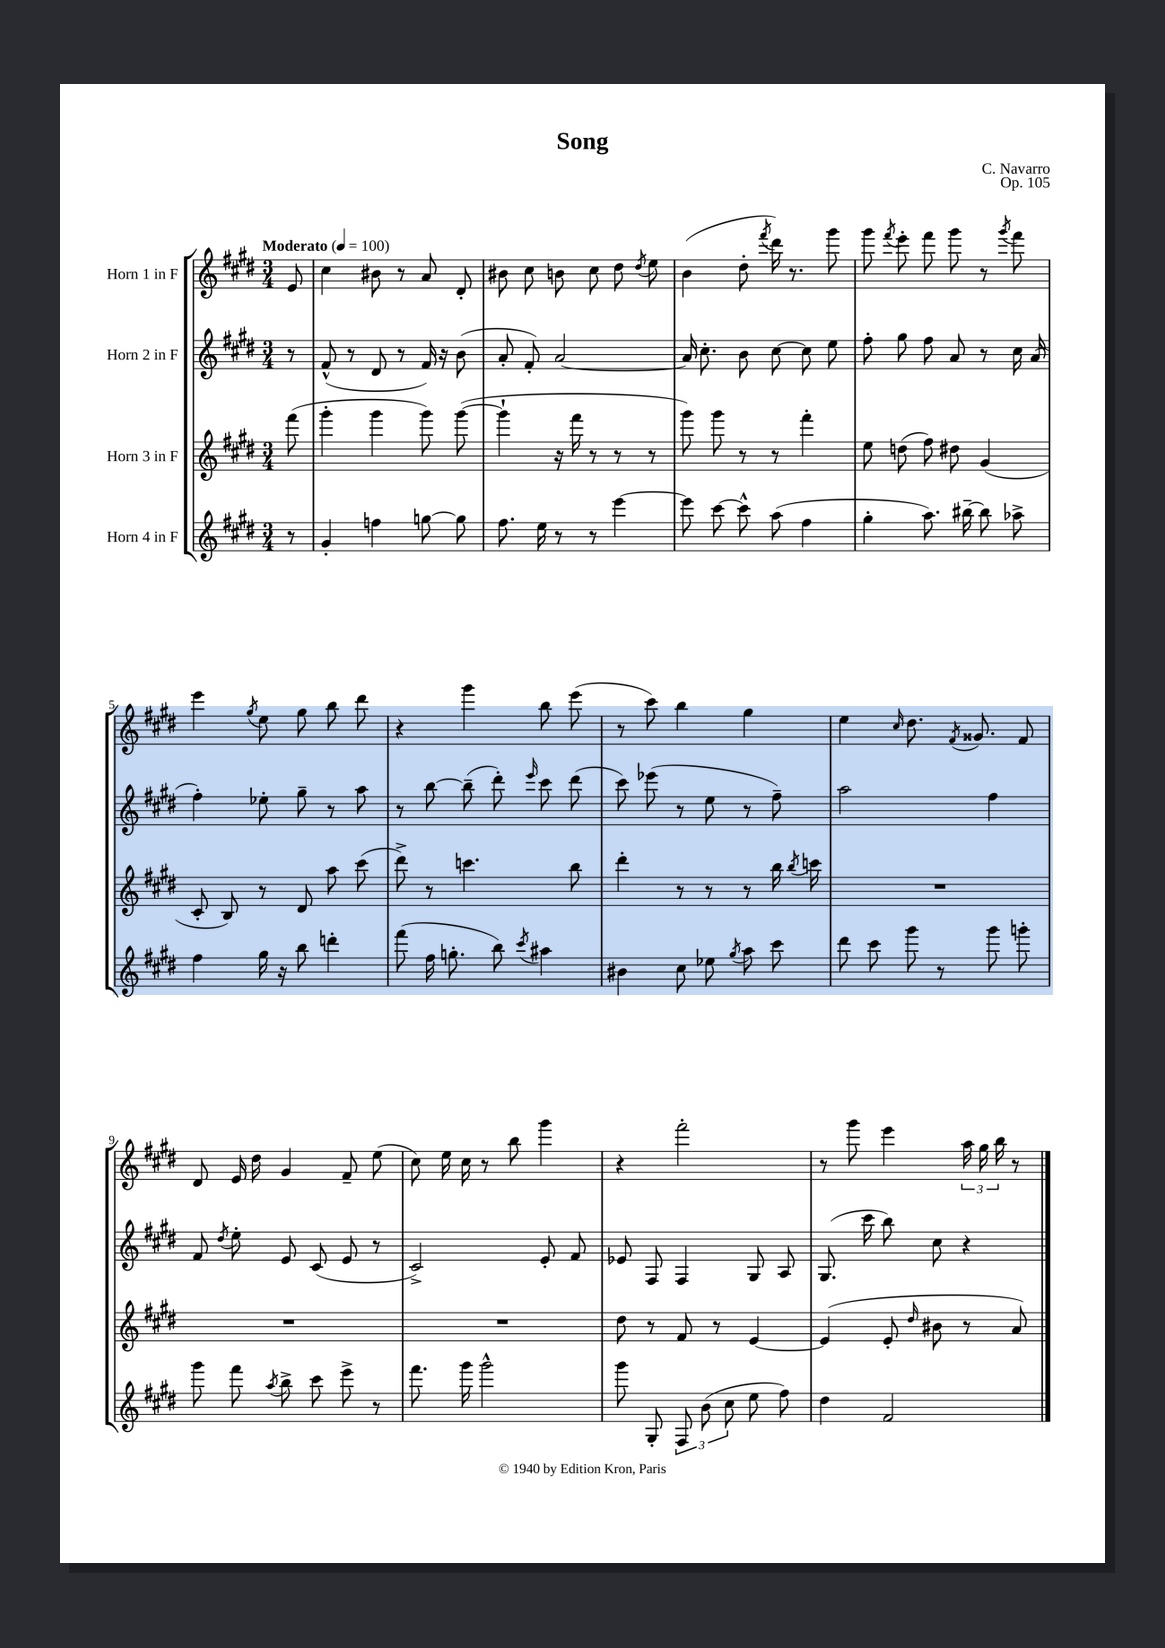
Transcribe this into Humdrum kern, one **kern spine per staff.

**kern	**kern	**kern	**kern
*part4	*part3	*part2	*part1
*staff4	*staff3	*staff2	*staff1
*I"Horn 4 in F	*I"Horn 3 in F	*I"Horn 2 in F	*I"Horn 1 in F
*clefG2	*clefG2	*clefG2	*clefG2
*k[f#c#g#d#]	*k[f#c#g#d#]	*k[f#c#g#d#]	*k[f#c#g#d#]
*M3/4	*M3/4	*M3/4	*M3/4
*MM100	*MM100	*MM100	*MM100
=	=	=	=
!	!	!	!LO:TX:a:B:t=Moderato
8r	(8fff#\	8r	8e/
=1	=1	=1	=1
4g#'/	4ggg#'\	(8f#^^/	4cc#\
.	.	8r	.
4ffn\	4ggg#\	8d#/	8b#X\
.	.	8r	8r
[8ggn\	8ggg#\)	16f#/)	8a/
.	.	16r	.
8gg\]	([8ggg#\	(8b\	8d#'/
=2	=2	=2	=2
8.ff#\	4ggg#`\]	8a'/	8b#X\
.	.	8f#'/)	8cc#\
16ee\	.	.	.
8r	16r	[2a/	8bn\
.	16fff#\	.	.
8r	8r	.	8cc#\
[4eee\	8r	.	8dd#\
.	.	.	8qdd#/
.	8r	.	8ee\
=3	=3	=3	=3
8eee\]	8ggg#\)	16a/]	(4b\
.	.	8.cc#'\	.
[8ccc#\	8ggg#\	.	.
8ccc#^^\]	8r	8b\	8dd#'\
.	.	.	8qfff#/
(8aa\	8r	[8cc#\	16ddd#\)
.	.	.	8.r
4ff#\	4fff#'\	8cc#\]	.
.	.	8ee\	8ggg#\
=4	=4	=4	=4
4gg#'\	8ee\	8ff#'\	8ggg#\
.	.	.	8qfff#/
.	(8ddn\	8gg#\	8eee'\
8.aa\)	8ff#\)	8ff#\	8fff#\
.	8dd#X\	8a/	8ggg#\
[16bb#X~\	.	.	.
8bb#\]	(4g#/	8r	8r
.	.	.	8qggg#/
8aa-X^\	.	16cc#\	8fff#\
.	.	(16a/	.
!!LO:LB:g=z
=5	=5	=5	=5
4ff#\	8c#'/	4ff#'\)	4eee\
.	8B/)	.	.
.	.	.	8qgg#/
16gg#\	8r	8ee-X'\	8ee\
16r	.	.	.
8bb\	8d#/	8gg#~\	8gg#\
4dddn'\	8aa\	8r	8bb\
.	(8ccc#\	8aa\	8ddd#\
=6	=6	=6	=6
(8fff#\	8ddd#^\)	8r	4r
16ff#\	8r	[8bb\	.
8.ggn'\	.	.	.
.	4.cccn\	(8bb~\]	4ggg#\
8bb\)	.	8ddd#'\)	.
8qccc#/	.	16qqeee/	.
4aa#X\	.	8ccc#\	8bb\
.	8bb\	(8ddd#\	(8eee\
=7	=7	=7	=7
4b#X\	4ddd#'\	8ccc#\)	8r
.	.	(8eee-X\	8ccc#\)
8cc#\	8r	8r	4bb\
8ee-X\	8r	8ee\	.
8qgg#/	.	.	.
8aa\	8r	8r	4gg#\
8ccc#\	16bb\	8ff#~\)	.
.	8qbb/	.	.
.	16cccn\	.	.
=8	=8	=8	=8
8ddd#\	2.r	2aa\	4ee\
8ccc#\	.	.	.
.	.	.	16qqcc#/
8ggg#\	.	.	8.dd#\
8r	.	.	.
.	.	.	8qf#/
.	.	.	8.g##X/
8ggg#\	.	4ff#\	.
8gggn'\	.	.	8f#/
!!LO:LB:g=z
=9	=9	=9	=9
8ggg#\	2.r	8f#/	8d#/
.	.	8qdd#/	.
8fff#\	.	8ee'\	16e/
.	.	.	16dd#\
8qaa/	.	.	.
8bb^\	.	8e/	4g#/
8ccc#\	.	(8c#/	.
8eee^\	.	8e/	8f#~/
8r	.	8r	(8ee\
=10	=10	=10	=10
8.fff#\	2.r	2c#^/)	8cc#\)
.	.	.	16ee\
16ggg#\	.	.	16cc#\
2ggg#^^\	.	.	8r
.	.	.	8bb\
.	.	8e'/	4ggg#\
.	.	8f#/	.
=11	=11	=11	=11
8ggg#\	8dd#\	8e-X/	4r
8G#'/	8r	8F#/	.
12F#/	8f#/	4F#/	2fff#'\
(12b\	.	.	.
.	8r	.	.
12cc#\	.	.	.
8ee\	[4e/	8G#/	.
8ff#\)	.	8A/	.
=12	=12	=12	=12
4dd#\	(4e/]	(8.G#/	8r
.	.	.	8ggg#\
.	.	16ccc#\	.
2f#/	8e'/	8bb\)	4eee\
.	16qqdd#/	.	.
.	8b#X\	8cc#\	.
.	8r	4r	24aa\
.	.	.	24gg#\
.	.	.	24bb\
.	8a/)	.	8r
==	==	==	==
*-	*-	*-	*-
